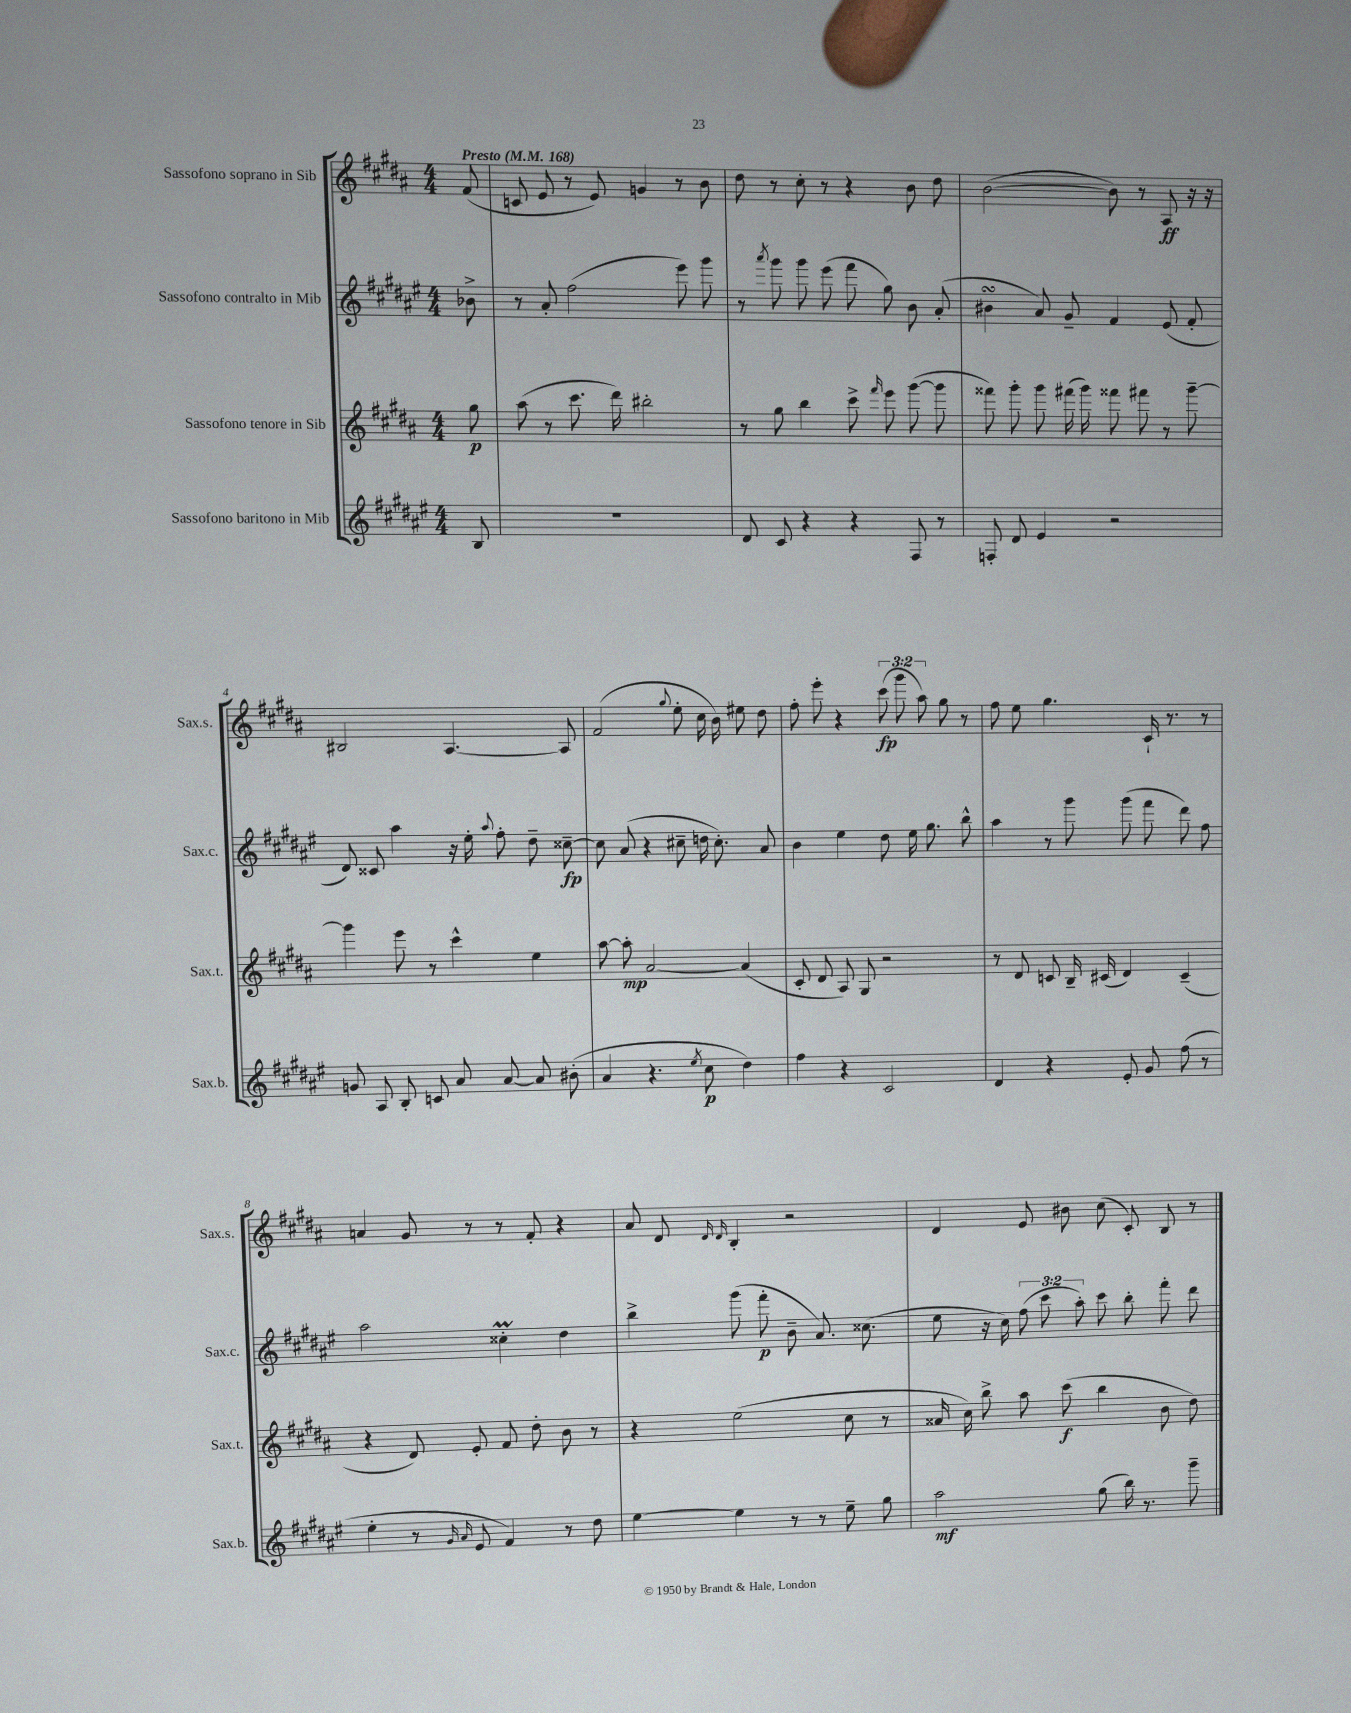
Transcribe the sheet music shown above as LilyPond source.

<<
\new StaffGroup <<
\new Staff = "s0" \with { instrumentName = "Sassofono soprano in Sib" shortInstrumentName = "Sax.s." } {
    \clef treble \key b \major \numericTimeSignature \time 4/4 \override Staff.TupletNumber.text = #tuplet-number::calc-fraction-text \partial 8 \tempo "Presto" 4 = 168
    \autoBeamOff fis'8( |
    c'8 e'8 r8 e'8) g'4 r8 b'8 |
    dis''8 r8 cis''8-. r8 r4 b'8 dis''8 |
    b'2~( b'8) r8 ais8\ff r16 r16 |
    bis2 ais4.~ ais8 |
    fis'2( \appoggiatura { gis''8 } e''8-. cis''16 b'16) eis''8 dis''8 |
    fis''8-. e'''8-. r4 \tuplet 3/2 { cis'''8\fp( gis'''8 ais''8) } gis''8 r8 |
    fis''8 e''8 gis''4. cis'16-! r8. r8 |
    a'4 gis'8 r8 r8 fis'8-. r4 |
    ais'8 dis'8 \grace { dis'16 dis'16 } b4-. r2 |
    dis'4 e'8 bis'8 cis''8( cis'8-.) b8 r8 \bar "|." |
}
\new Staff = "s1" \with { instrumentName = "Sassofono contralto in Mib" shortInstrumentName = "Sax.c." } {
    \clef treble \key fis \major \numericTimeSignature \time 4/4 \override Staff.TupletNumber.text = #tuplet-number::calc-fraction-text \partial 8
    \autoBeamOff bes'8-> |
    r8 ais'8-. fis''2( eis'''8) gis'''8 |
    r8 \acciaccatura { ais'''8 } gis'''8 gis'''8 eis'''8( fis'''8 gis''8) b'8 ais'8-.( |
    bis'4\turn ais'8) gis'8-- fis'4 eis'8( fis'8-. |
    dis'8) cisis'8 ais''4 r16 eis''16-. \appoggiatura { ais''8 } fis''8-. dis''8-- cisis''8~--\fp |
    cisis''8 ais'8( r4 cis''8-- d''16 cis''8.-.) ais'8 |
    b'4 eis''4 dis''8 eis''16 gis''8. b''8-^ |
    ais''4 r8 gis'''8 gis'''8( fis'''8 dis'''8) fis''8 |
    ais''2 cisis''4-.\prall dis''4 |
    b''4-> gis'''8( fis'''8-.\p b'8-- ais'8.) cisis''8.( |
    eis''8 r16 cis''16) \tuplet 3/2 { fis''8( cis'''8 ais''8-.) } cis'''8 b''8-. fis'''8-. dis'''8 \bar "|." |
}
\new Staff = "s2" \with { instrumentName = "Sassofono tenore in Sib" shortInstrumentName = "Sax.t." } {
    \clef treble \key b \major \numericTimeSignature \time 4/4 \partial 8
    \autoBeamOff gis''8\p |
    ais''8( r8 cis'''8. dis'''16) bis''2-. |
    r8 gis''8 b''4 cis'''8-> \grace { fis'''16 } e'''8 gis'''8~( gis'''8 |
    fisis'''8) gis'''8-. gis'''8 fis'''16( gis'''16) fisis'''8 fis'''8 r8 gis'''8~-- |
    gis'''4 e'''8 r8 cis'''4-^ e''4 |
    ais''8~ ais''8-.\mp ais'2~ ais'4( |
    cis'8-. dis'8 ais8) gis8 r2 |
    r8 dis'8 c'8 b16-- cis'16( dis'4) cis'4--( |
    r4 dis'8) e'8-. fis'8 dis''8-. b'8 r8 |
    r4 e''2( cis''8 r8 |
    aisis'16 cis''16) b''8-> ais''8 cis'''8\f( b''4 b'8 dis''8) \bar "|." |
}
\new Staff = "s3" \with { instrumentName = "Sassofono baritono in Mib" shortInstrumentName = "Sax.b." } {
    \clef treble \key fis \major \numericTimeSignature \time 4/4 \partial 8
    \autoBeamOff b8 |
    R1 |
    dis'8 cis'8 r4 r4 fis8 r8 |
    f8-. dis'8 eis'4 r2 |
    g'8 ais8 b8-. c'8 ais'8 ais'8~ ais'8 bis'8-.( |
    ais'4 r4. \acciaccatura { eis''8 } cis''8\p dis''4) |
    fis''4 r4 cis'2 |
    dis'4 r4 eis'8-. gis'8 fis''8( r8 |
    eis''4-. r8 \grace { gis'16 ais'16 } eis'8 fis'4) r8 dis''8 |
    eis''4~ eis''4 r8 r8 eis''8-- gis''8 |
    ais''2\mf gis''8( b''16) r8. gis'''8-- \bar "|." |
}
>>
>>
